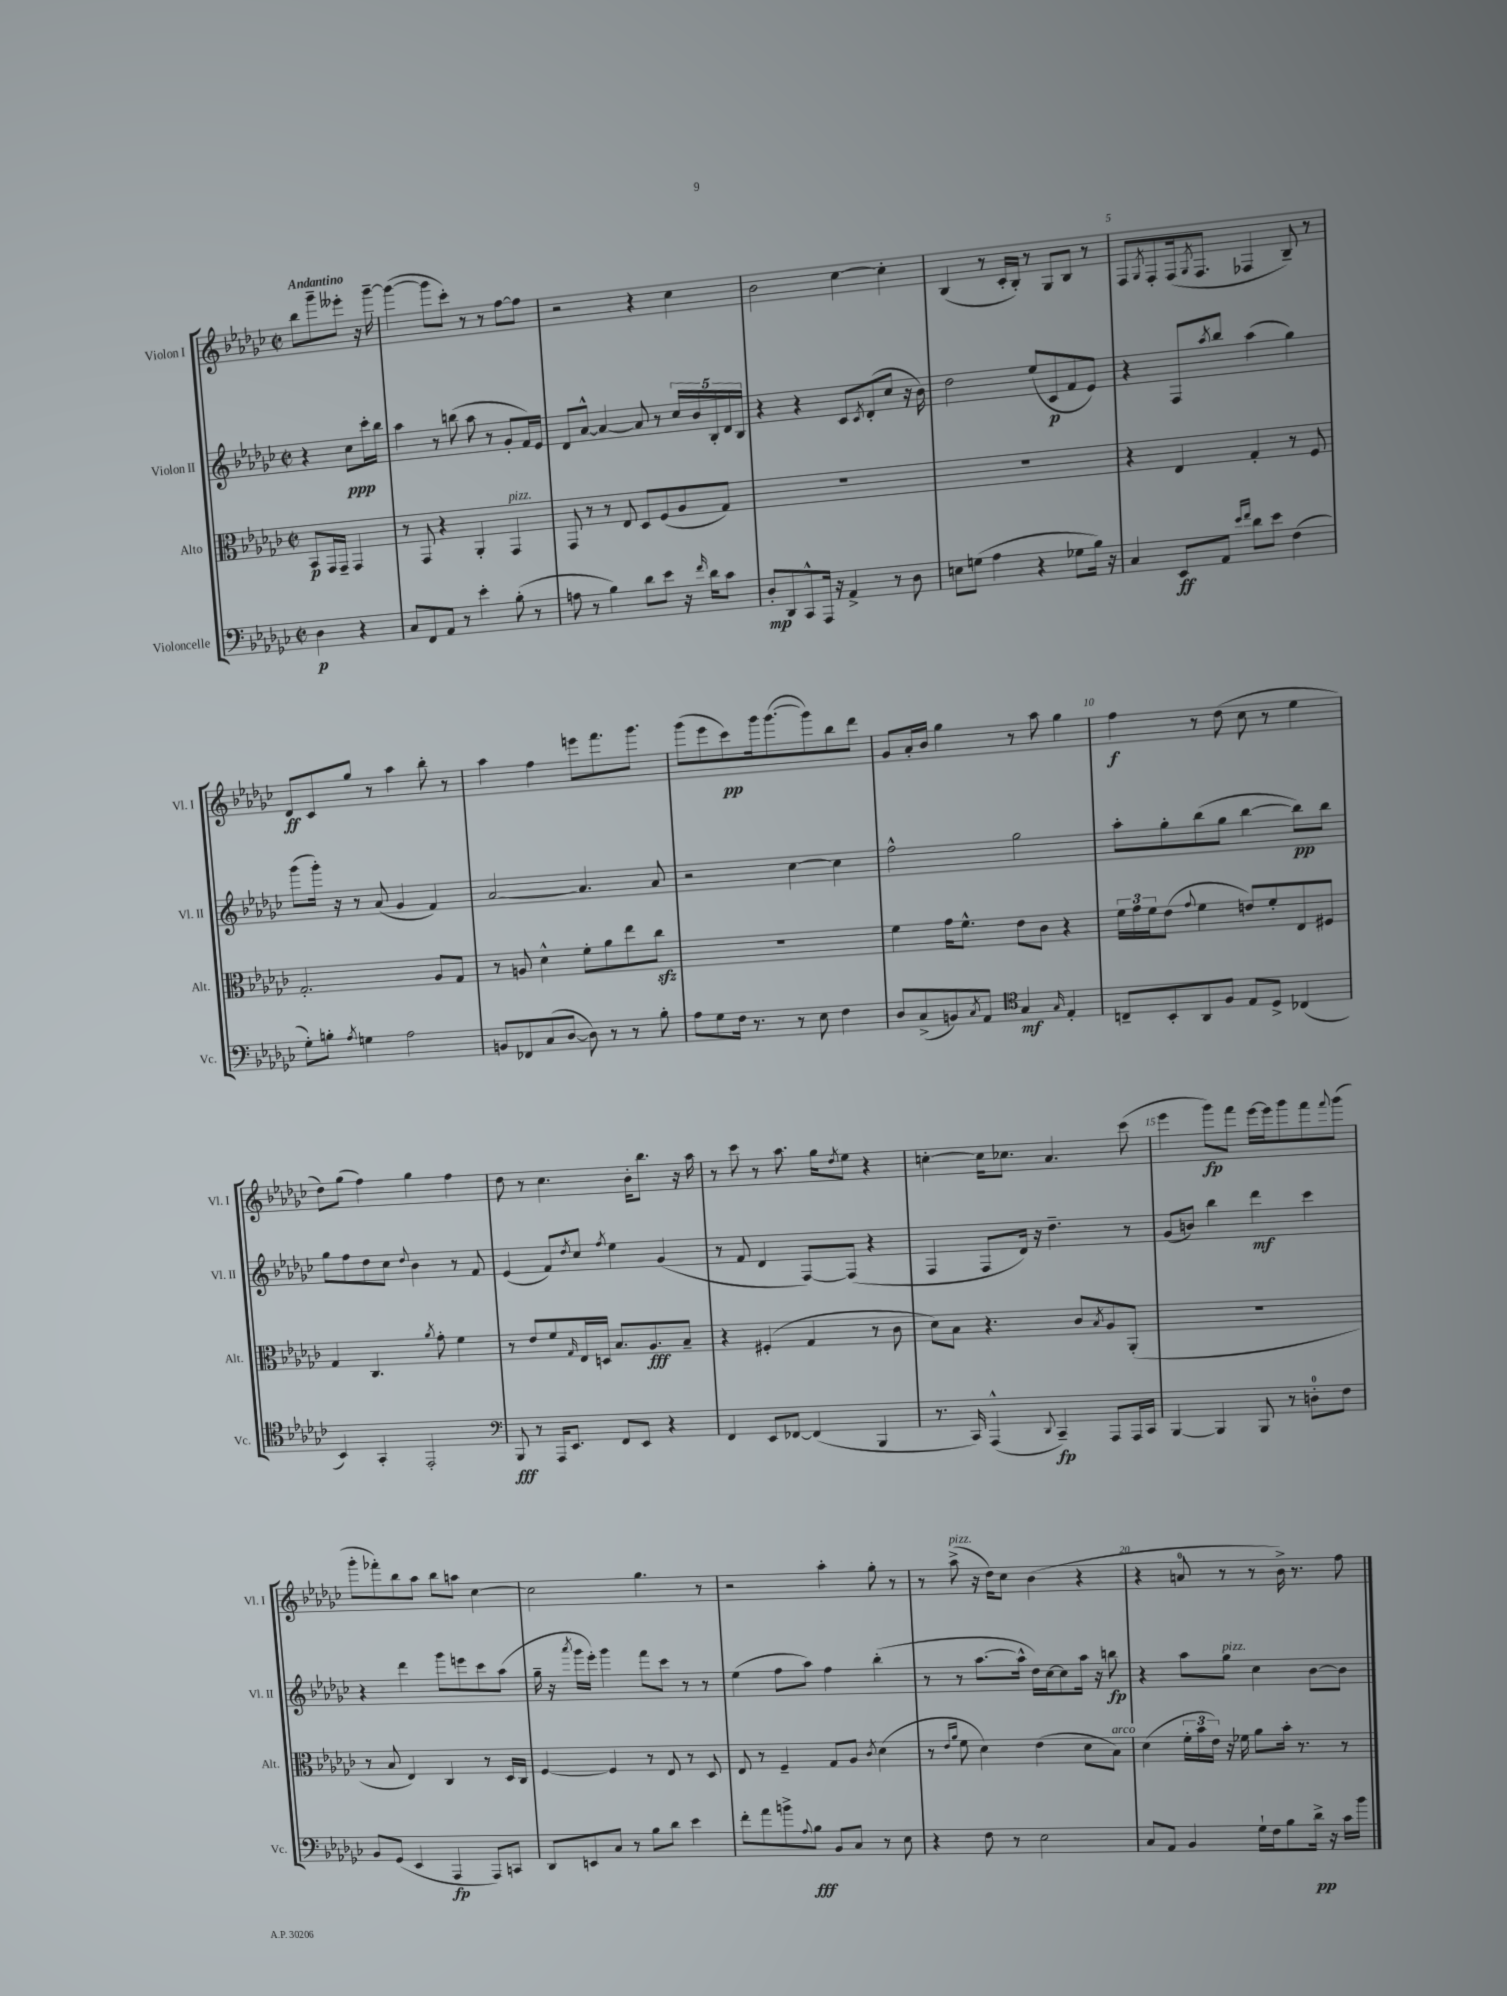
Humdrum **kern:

**kern	**kern	**kern	**kern
*staff4	*staff3	*staff2	*staff1
*clefF4	*clefC3	*clefG2	*clefG2
*k[b-e-a-d-g-c-]	*k[b-e-a-d-g-c-]	*k[b-e-a-d-g-c-]	*k[b-e-a-d-g-c-]
*M2/2	*M2/2	*M2/2	*M2/2
*met(c|)	*met(c|)	*met(c|)	*met(c|)
4D-\	8BB-/L	4r	8bb-\L
.	16GG-/L	.	8ggg-~\
.	16GG-~/JJ	.	.
4r	4GG-/	8cc-\L	8eee--'\J
.	.	16ccc-'\L	16r
.	.	16bb-\JJ	[16ggg-~\
=	=	=	=
8C-/L	8r	4aa-\	(4ggg-\_
8FF/	8GG-/	.	.
8AA-/J	4r	8r	8ggg-\]L
8r	.	(8bb\	8ccc-'\J)
4e-'\	4AA-'/	8aa-\	8r
.	.	8r	8r
(8B-'\	4GG-/	8g-'/L	[8ff\L
8r	.	16f/L)	8ff\]J
.	.	16e-/JJ	.
=	=	=	=
8A\	8GG-/	8d-/L	2r
8r	8r	[8a-^^/J	.
4B-\)	8r	4a-/_	.
.	8E-/	.	.
8d-\L	8D-/L	8a-/]	4r
8e-\J	(8F/	8r	.
16r	8A-/	20cc-/LL	4cc-\
.	.	20b-/	.
16qqf/	.	.	.
16d-\LK	.	.	.
.	.	20B-'/	.
8c-\J	8G-/J)	.	.
.	.	20d-/	.
.	.	20B-/JJ	.
=	=	=	=
8D-'/L	1r	4r	2b-\
8DD-/	.	.	.
8CC-^^/	.	4r	.
16AAA-/Jk	.	.	.
16r	.	.	.
4AA-^/	.	8c-/L	[4cc-\
.	.	8qc-/	.
.	.	(8d-'/	.
8r	.	8cc-/J	4cc-'\]
8D-\	.	16r	.
.	.	16b-\)	.
=	=	=	=
8E\L	1r	2dd-\	(4B-/
(8G\J	.	.	.
4A-\	.	.	8r
.	.	.	16c-'/LL
.	.	.	16B-'/JJ)
4r	.	(8ee-/L	8r
.	.	8c-/	8G-/L
8G-\L	.	8f/	8B-/J
16B-\Jk)	.	8e-/J)	8r
16r	.	.	.
=	=	=	=
4C-/	4r	4r	8F/L
.	.	.	8qG-/
.	.	.	8F'/
8EE-/L	4E-/	8F/L	(16F/k
.	.	.	8qG-/
.	.	.	8.F/J
.	.	8qaa-/	.
8AA-/J	.	8bb-/J	.
16qqe-/LL	.	.	.
16qqf/JJ	.	.	.
8d-\L	4G-'/	(4aa-\	4F-/
8e-\J	.	.	.
(4F\	8r	4gg-\)	8B-~/)
.	8F/	.	8r
=	=	=	=
8G-'\L)	2.G-'/	(8ggg-\L	8d-/L
8B'\J	.	16ggg-'\Jk)	8c-/
.	.	16r	.
8qA-/	.	.	.
4G\	.	8r	8gg-/J
.	.	(8a-/	8r
2A-\	.	4g-/	4aa-\
.	8A-/L	4f/)	8bb-'\
.	8G-/J	.	8r
=	=	=	=
8BB/L	8r	[2a-/	4aa-\
8FF-/	8A/	.	.
(8C-/	4d-^^\	.	4ff\
[8D-/J	.	.	.
8D-\])	8f'\L	4.a-/]	8eee\L
8r	8a-\	.	8.fff\
8r	8ee-\	.	.
.	.	.	8.ggg-\J
8B-'\	8cc-\J	8a-/	.
=	=	=	=
8A-\L	1r	2r	(8ggg-\L
8G-\	.	.	8eee-\
16F\Jk	.	.	8ccc-\)
8.r	.	.	.
.	.	.	16ggg-\k
.	.	.	([8.ggg-\
8r	.	[4cc-\	.
8E-\	.	.	8ggg-\])
4F\	.	4cc-\]	8bb-\
.	.	.	8ddd-\J
=	=	=	=
8D-/L	4f\	2ff^^\	8g-/L
(8C-^/	.	.	16a-'/L
.	.	.	16b-/JJ
8BB/)	16g-\LK	.	4gg-\
.	8.f^^\J	.	.
8qC-/	.	.	.
8AA-/J	.	.	.
*clefC4	*	*	*
4G-/	8e-\L	2gg-\	8r
.	8c-\J	.	8aa-\
16qqG-/	.	.	.
4E-'/	4r	.	4gg-\
=	=	=	=
8C~/L	24f\LL	8aa-'\L	4ff\
.	24g-\	.	.
.	24f\J	.	.
8BB-'/	(8e-\J	8gg-'\	.
.	8qqg-/	.	.
8AA-/	4f\	(8bb-\	8r
8F/J	.	8gg-\J	(8dd-\
8E-/L	8e/L)	[4bb-\	8cc-\
8D-^/J	8f'/	.	8r
(4C-/	8E-/	8bb-\]L)	4ee-\
.	8F#/J	8bb-\J	.
=	=	=	=
4BB-/)	4G-/	8gg-\L	8dd-\L)
.	.	8ff\	(8gg-\J
4GG-'/	4.C-/	8dd-\	4ff\)
.	.	8cc-\J	.
.	.	8qqdd-/	.
2EE-'/	.	4b-\	4gg-\
.	8qa-/	.	.
.	8g-'\	.	.
.	4f\	8r	4ff\
.	.	8f/	.
=	=	=	=
*clefF4	*	*	*
8BBB-/	8r	(4e-/	8dd-\
8r	8e-/L	.	8r
16AAA-/LK	8f/	8f/L)	4.cc-\
8.EE-/J	.	.	.
.	16qqG-/	8qdd-/	.
.	16E-/L	8cc-/J	.
.	16D/JJ	.	.
.	.	8qff/	.
8FF/L	8.B-/L	4ee-\	.
8EE-/J	.	.	16b-'\LK
.	8.A-/	.	8.bb-\J
4r	.	(4g-/	.
.	8B-~/J	.	16r
.	.	.	16aa-\
=	=	=	=
4FF/	4r	8r	8r
.	.	8f/	8ccc-\
8EE-/L	(4F#'/	4d-/	8r
[8FF-/J	.	.	8.aa-\
(4FF-/]	4G-/	[8F/L)	.
.	.	.	16gg-\LK
.	.	.	8qdd-/
.	.	(8F/]J	8ee-\J
4BBB-/	8r	4r	4r
.	8c-\	.	.
=	=	=	=
8.r	8d-\L)	4F/	[4cc'\
.	8B-\J	.	.
16CC-/)	.	.	.
(4AAA-^^/	4.r	8F/L	16cc\]LK
.	.	.	8.cc-\J
.	.	16d-/Jk)	.
.	.	16r	.
8qqDD-/	.	.	.
4CC-~/)	.	4.dd-~\	4.a-/
.	8c-/L	.	.
.	8qB-/	.	.
8AAA-/L	8A-/	.	.
16AAA-/L	(8AA-'/J	8r	(8ccc-\
16CC-/JJ	.	.	.
=	=	=	=
[4BBB-/	1r	(8g-/L	4eee-\
.	.	8b/J)	.
4BBB-/]	.	4bb-\	8ggg-\L)
.	.	.	8fff\J
8BBB-/	.	4ddd-\	[16eee-\LL
.	.	.	16eee-\]J
8r	.	.	8ggg-\
8D'\L	.	4ccc-\	8fff\
.	.	.	8qqfff/
8F\J	.	.	(8ggg-\J
=	=	=	=
8BB-/L	8r	4r	8ggg-'\L
(8GG-/J	8B-/	.	8fff-'\)
4EE-/	4E-/)	4ddd-\	8bb-\
.	.	.	8aa-\J
4AAA-/	4C-/	8ggg-\L	8bb-\L
.	.	8eee\	8aa\J
8AAA-/L)	8r	8ccc-\	[4cc-\
8CC/J	16D-/LL	(8aa-\J	.
.	16C-/JJ	.	.
=	=	=	=
8DD-/L	[4F/	16gg-~\	2cc-\]
.	.	16r	.
.	.	8qaaa-/	.
8EE/	.	16ggg-\LL	.
.	.	16eee-'\JJ)	.
8C-/J	4F/]	4ggg-\	.
8r	.	.	.
8B-\L	8r	8fff\L	4.gg-\
8d-\J	8E-/	8ccc-\J	.
4e-\	8r	8r	.
.	8D-/	8r	8r
=	=	=	=
8f'\L	8E-/	(4ee-\	2r
8a-\	8r	.	.
8b^\	4F~/	8ff\L	.
8qqA-/	.	.	.
8B-\J	.	8aa-\J)	.
8BB-/L	8G-/L	4ff\	4aa-'\
8C-/J	8A-/J	.	.
.	8qc-/	.	.
8r	(4d-\	(4bb-'\	8gg-'\
8E-\	.	.	8r
=	=	=	=
4r	8r	8r	8r
.	16qqe-/LL	.	.
.	16qqa-/JJ	.	.
.	8f\	8r	(8aa-^\
8F\	4d-\)	[8.aa-\L	16r
.	.	.	16dd-\LK)
8r	.	.	8cc-\J
.	.	16aa-^^\]Jk	.
2E-\	(4e-\	16dd-\LL)	(4b-\
.	.	[16cc-\J	.
.	.	8cc-\]	.
.	8d-\L	16aa-\Jk	4r
.	.	16r	.
.	8B-\J)	8bb\	.
=	=	=	=
8C-/L	(4d-\	4r	4r
8AA-/J	.	.	.
4BB-/	24f'\LL	8aa-\L	8a/
.	24b-\	.	.
.	24e-\JJ)	.	.
.	16r	8gg-\J	8r
.	16f-\	.	.
16G-`\LL	8a-\L	4cc-\	8r
16F\J	.	.	.
8B-\	16b-'\Jk	.	16b-^\)
.	8.r	.	8.r
16d-^\Jk	.	[8b-\L	.
16r	.	.	.
16c-\LL	8r	8b-\]J	8ff\
16b-\JJ	.	.	.
==	==	==	==
*-	*-	*-	*-
